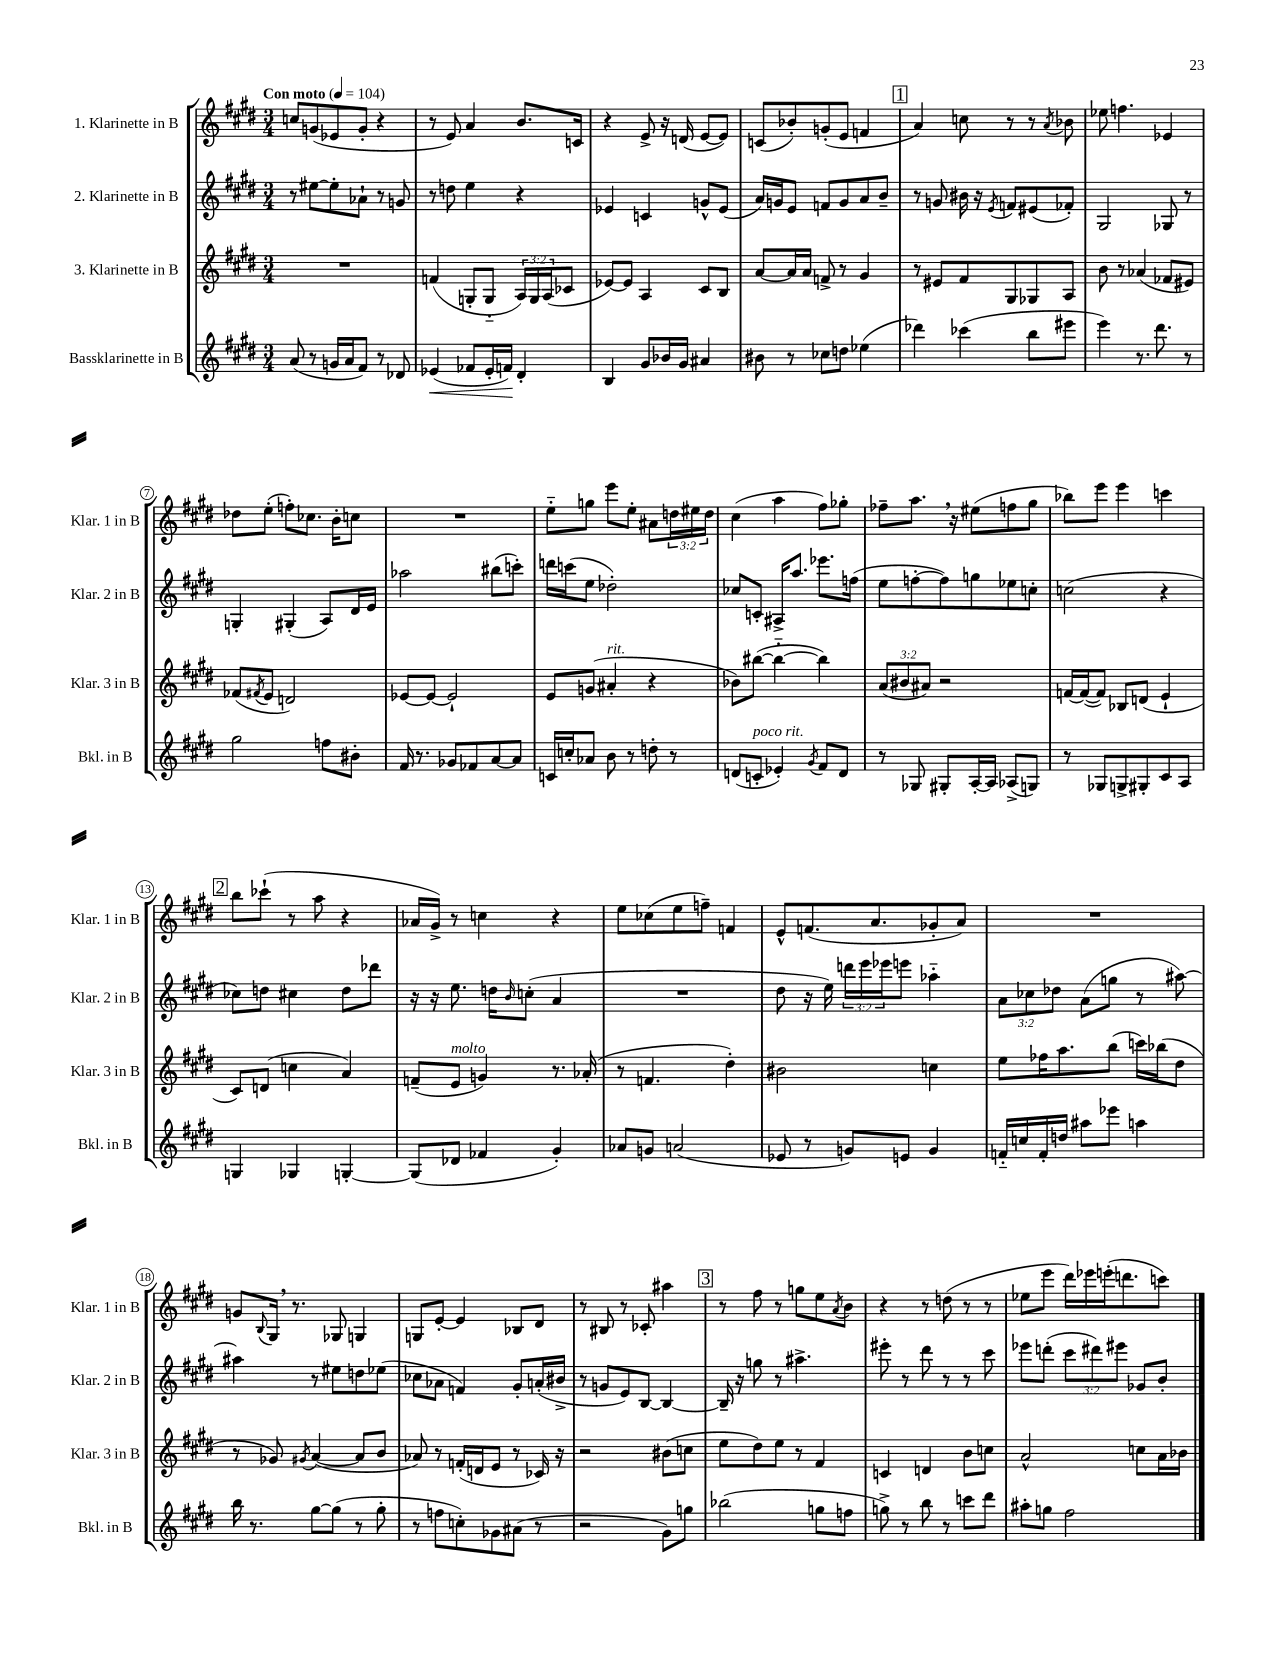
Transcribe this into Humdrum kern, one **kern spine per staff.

**kern	**kern	**kern	**kern
*staff4	*staff3	*staff2	*staff1
*clefG2	*clefG2	*clefG2	*clefG2
*k[f#c#g#d#]	*k[f#c#g#d#]	*k[f#c#g#d#]	*k[f#c#g#d#]
*M3/4	*M3/4	*M3/4	*M3/4
*MM104	*MM104	*MM104	*MM104
(8a	2.r	8r	8cc
8r	.	[8ee#	(8g
16g	.	8ee#']	8e-
16a	.	.	.
8f#)	.	8a-`	8g'
8r	.	8r	4r
8d-	.	8g	.
=	=	=	=
(4e-	(4f	8r	8r
.	.	8dd	8e)
8f-	8G'	4ee	4a
16e-'	8G'~	.	.
16f)	.	.	.
4d#'	24A)	4r	8.b
.	24G	.	.
.	(24A	.	.
.	8c-	.	.
.	.	.	16c
=	=	=	=
4B	[8e-)	4e-	4r
.	8e-]	.	.
8g#	4A	4c	8e^
16b-	.	.	16r
16g#	.	.	(16d
4a#	8c#	8g^^	[8e
.	8B	(8e-	8e])
=	=	=	=
8b#	[8a	16a)	(8c
.	.	16g	.
8r	16a]	8e	8b-')
.	16a	.	.
8cc-	8f^	8f	(8g'
8dd	8r	8g	8e
(4ee-	4g#	8a	4f
.	.	8b~	.
=	=	=	=
4ddd-)	8r	8r	4a)
.	8e#	8g	.
(4ccc-	8f#	16b#	8cc
.	.	16r	.
.	.	8qe	.
.	8G#	8f	8r
8bb	8G-	(8e#	8r
.	.	.	8qa
8eee#	8A	8f-')	8b-
=	=	=	=
4eee)	8b	2G#	8ee-
.	8r	.	4.ff
8.r	(4a-	.	.
8.ddd#	.	.	.
.	8f-	8G-	4e-
8r	8e#)	8r	.
=	=	=	=
2gg#	(8f-	4G'	8dd-
.	8qf#	.	.
.	8e	.	(8ee'
.	2d)	(4G#'	8ff')
.	.	.	8.cc-
8ff	.	8A)	.
.	.	.	16b'
8b#'	.	16d#	8cc
.	.	16e	.
=	=	=	=
16f#	[8e-	2aa-	2.r
8.r	.	.	.
.	8e-_	.	.
8g-	2e-`]	.	.
8f-	.	.	.
[8a	.	(8bb#	.
8a]	.	8ccc')	.
=	=	=	=
16c	8e	16ddd	8ee'~
16cc'	.	(16ccc	.
8a-	(8g	8ee	8gg
8b	4a#'	2dd-')	8eee
8r	.	.	8ee'
8dd'	4r	.	8a#
8r	.	.	24dd
.	.	.	24ee#
.	.	.	24dd
=	=	=	=
(8d	8b-)	8cc-	(4cc#
8c'	([8bb#	8c'	.
4e-')	4bb#'~_	16A#^	4aa
.	.	8.aa	.
8qg#	.	.	.
8f#	4bb#])	8.eee-	8ff#)
8d	.	.	8gg-'
.	.	(16ff	.
=	=	=	=
8r	(12a	8ee	8ff-~
.	12b#	.	.
8G-	.	[8ff'	8.aa
.	12a#)	.	.
8G#'	2r	8ff])	.
.	.	.	16r
[16A'	.	8gg	(8ee#
16A]	.	.	.
(8A-^	.	8ee-	8ff
8G)	.	8cc'	8gg#
=	=	=	=
8r	[16f	(2cc	8bb-)
.	(16f_	.	.
8G-	8f])	.	8eee
8G^	8B-	.	4eee
8G#'	(8d	.	.
8c#	4e`	4r	4ccc
8A	.	.	.
=	=	=	=
4G	8c#)	8cc-)	8bb
.	(8d	8dd	(8ccc-`
4G-	4cc	4cc#	8r
.	.	.	8aa
[4G'	4a)	8dd	4r
.	.	8ddd-	.
=	=	=	=
(8G]	(8f~	16r	16a-
.	.	16r	16g#^)
8d-	8e	8.ee	8r
4f-	4g)	.	4cc
.	.	16dd	.
.	.	16qqb	.
.	.	(8cc'	.
4g#')	8.r	4a	4r
.	(16a-'	.	.
=	=	=	=
8a-	8r	2.r	8ee
8g	4.f	.	(8cc-
(2a	.	.	8ee
.	.	.	8ff~)
.	4dd#')	.	4f
=	=	=	=
8e-	2b#	8dd#	8e^^
8r	.	16r	(8.f
.	.	16ee)	.
8g)	.	24ddd	.
.	.	24eee	.
.	.	.	8.a
.	.	24eee-	.
8e	.	8eee	.
4g	4cc	4aa-'~	8g-'
.	.	.	8a)
=	=	=	=
16f'~	8ee	12a	2.r
16cc	.	.	.
.	.	12cc-	.
16f'	16ff-	.	.
.	.	12dd-	.
16dd	8.aa	.	.
8aa#	.	(8a	.
8eee-	(8bb	8gg	.
4aa	16ccc)	8r	.
.	(16bb-	.	.
.	8dd#	[8aa#)	.
=	=	=	=
16bb	8r	4aa#]	8g
8.r	.	.	.
.	.	.	8qqB
.	8g-)	.	16G#
.	.	.	8.r
.	8qg#	.	.
[8gg#	([4a	8r	.
(8gg#]	.	8ee#	8G-
8r	8a]	8dd	4G
8gg#'	8b	(8ee-	.
=	=	=	=
8r	8a-)	8cc-	8G
8ff	8r	8a-	[8e'
8cc')	(16f'	4f)	4e]
.	16d	.	.
8g-	8e	.	.
(8a#	8r	8g#'	8B-
8r	16c-)	(16a'	8d#
.	16r	16b#^	.
=	=	=	=
2r	2r	8r	8r
.	.	8g	8B#
.	.	8e)	8r
.	.	[8B	8c-'
8g#)	(8b#	4B_	4aa#
8gg	8cc	.	.
=	=	=	=
(2bb-	8ee	16B~]	8r
.	.	16r	.
.	8dd#)	8gg	8ff#
.	8ee	8r	8r
.	8r	4.aa#^	8gg
8gg	4f#	.	8ee
.	.	.	8qa
8ff	.	.	8b
=	=	=	=
8gg^)	4c	8eee#'	4r
8r	.	8r	.
8bb	4d	8ddd#	8r
8r	.	8r	(8dd
8ccc	8b	8r	8r
8ddd#	8cc	8ccc#	8r
=	=	=	=
8aa#'	2a^^	8eee-	8ee-
8gg	.	(8ddd'	8eee
2ff#	.	12ccc#	16ddd#)
.	.	.	16eee-
.	.	12ddd#)	.
.	.	.	(16eee'
.	.	12eee#	.
.	.	.	8.ddd
.	8cc	8g-	.
.	16a	8b'	8ccc)
.	16b-	.	.
==	==	==	==
*-	*-	*-	*-
